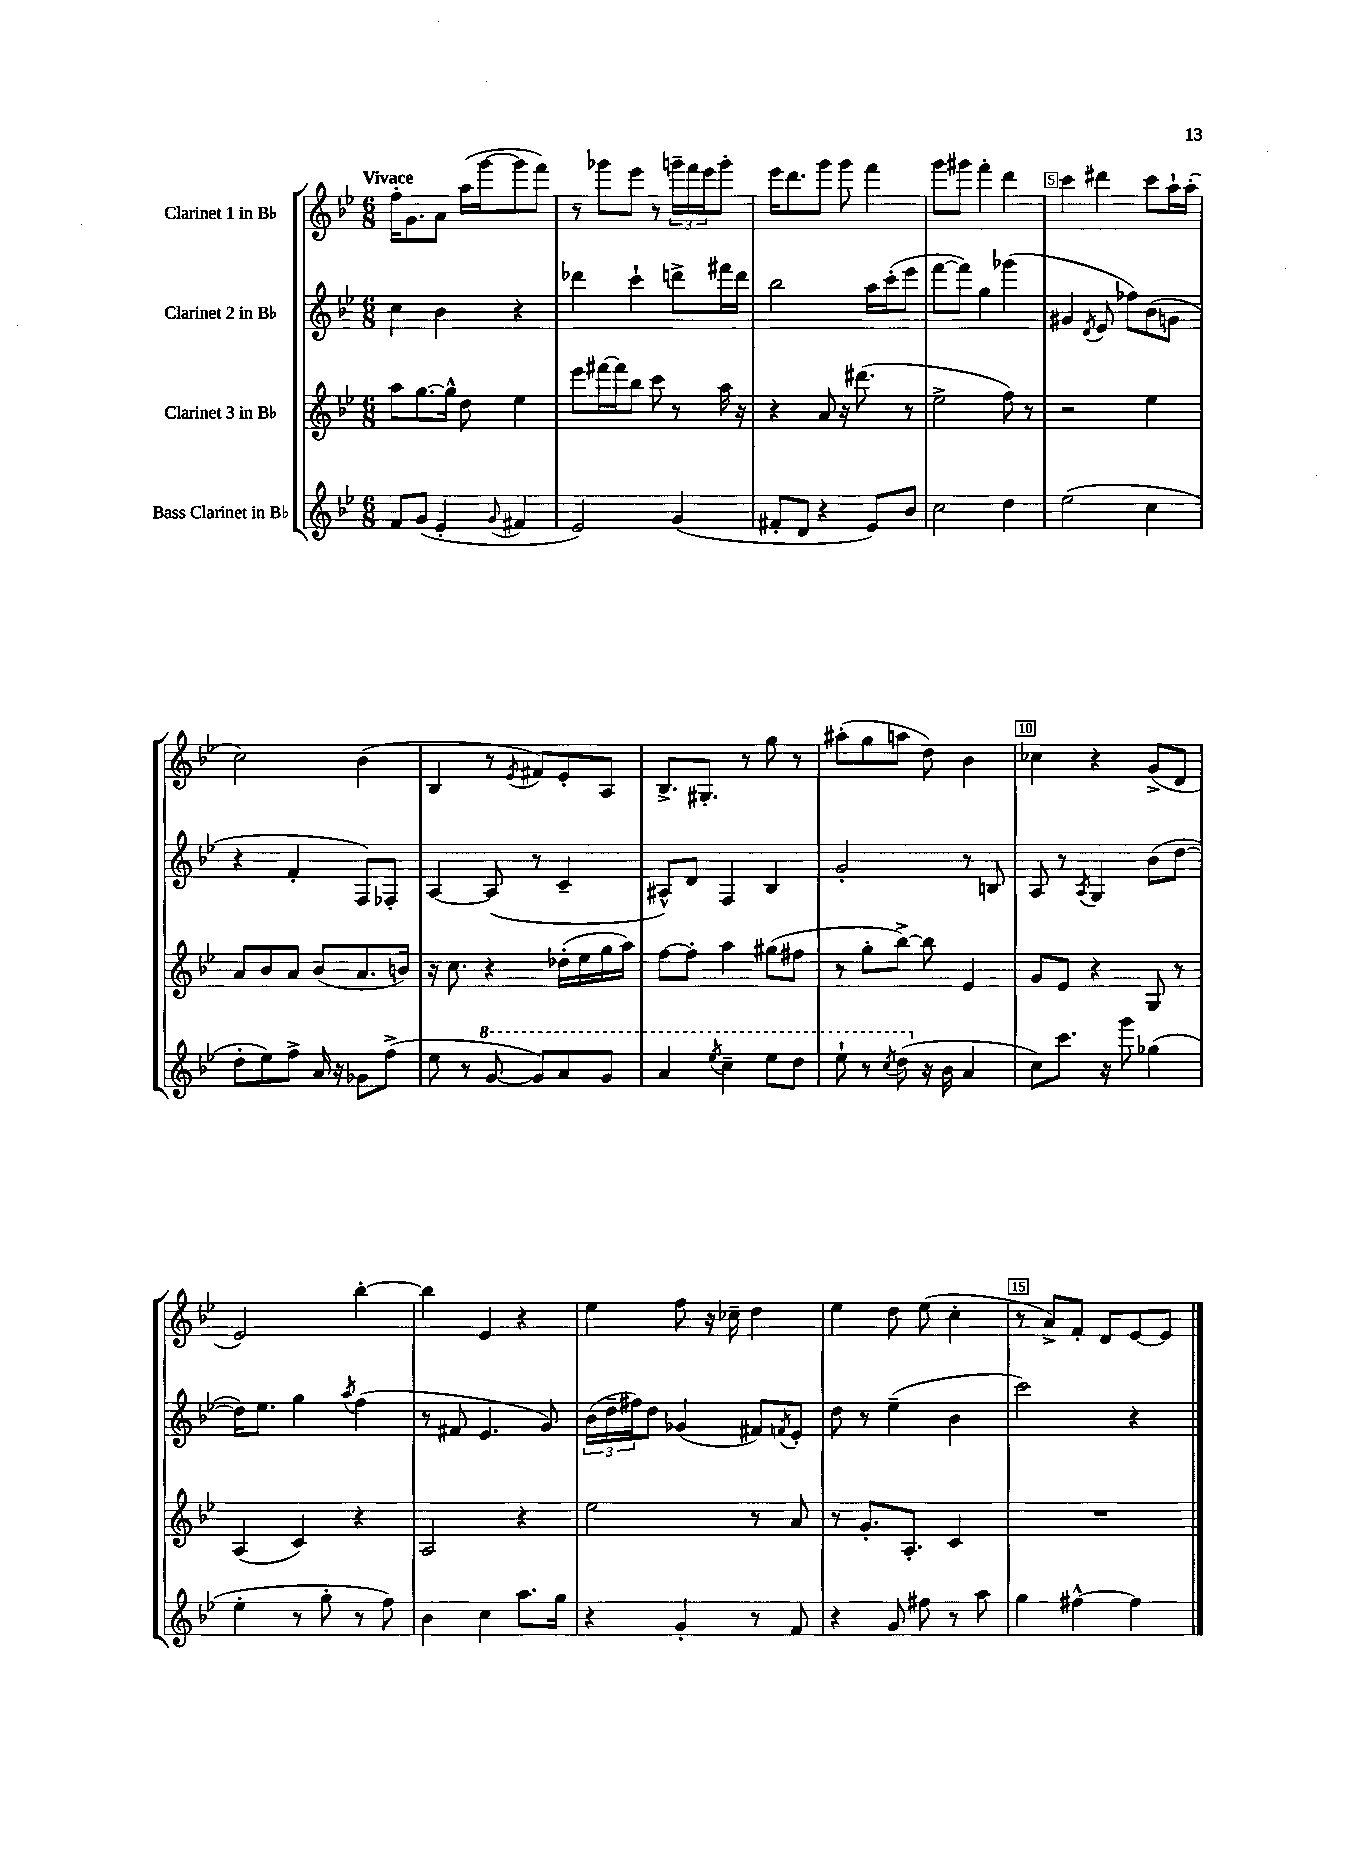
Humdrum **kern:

**kern	**kern	**kern	**kern
*staff4	*staff3	*staff2	*staff1
*clefG2	*clefG2	*clefG2	*clefG2
*k[b-e-]	*k[b-e-]	*k[b-e-]	*k[b-e-]
*M6/8	*M6/8	*M6/8	*M6/8
8f	8aa	4cc	16ff'
.	.	.	8.g
(8g	[8.gg	.	.
4e-'	.	4b-	8a
.	16gg^^]	.	.
.	8dd	.	(16aa
.	.	.	[16ggg
8qqg	.	.	.
4f#	4ee-	4r	8ggg]
.	.	.	8fff)
=	=	=	=
2e-)	8eee-	4ddd-	8r
.	[16fff#	.	8ggg-
.	16fff#]	.	.
.	8bb-	4ccc`	8eee-
.	8ccc	.	8r
(4g	8r	8ddd^	24ggg~
.	.	.	24fff
.	.	.	24eee-
.	16aa	16fff#	8ggg'
.	16r	16ddd	.
=	=	=	=
8f#'	4r	2bb-	16eee-
.	.	.	8.ddd
8d	.	.	.
4r	8a	.	8ggg
.	16r	.	8ggg
.	(8.ddd#	.	.
8e-)	.	16aa	4fff
.	.	(16ccc'	.
8b-	8r	8eee-	.
=	=	=	=
2cc	2ee-^	[8fff	8ggg
.	.	8fff])	8ggg#
.	.	4gg	4fff'
4dd	8ff)	(4ggg-	4ddd
.	8r	.	.
=	=	=	=
(2ee-	2r	4g#	4ccc
.	.	8qd	.
.	.	8e-	4ddd#
.	.	8ff-)	.
4cc	4ee-	(8b-	8ccc
.	.	8g	16aa`
.	.	.	(16aa'
=	=	=	=
8dd'	8a	4r	2cc)
8ee-)	8b-	.	.
8ff^	8a	4f'	.
16a	(8b-	.	.
16r	.	.	.
8g-	8.a	8F)	(4b-
(8ff^	.	8F-'	.
.	16b)	.	.
=	=	=	=
8ee-	16r	[4A	4B-
.	8.cc	.	.
8r	.	.	.
[8gg	4r	(8A]	8r
.	.	.	8qe-
8gg])	.	8r	8f#)
8aa	(16dd-'	4c~	8e-'
.	16ee-	.	.
8gg	16gg	.	8A
.	16aa)	.	.
=	=	=	=
4aa	[8ff	8A#^^)	8.B-^
.	8ff']	8d	.
.	.	.	8.G#'
8qeee-	.	.	.
4ccc~	4aa	4F	.
.	.	.	8r
8eee-	(8gg#	4B-	8gg
8ddd	8ff#	.	8r
=	=	=	=
8eee-`	8r	2g'	(8aa#'
8r	8gg'	.	8gg
8qccc	.	.	.
(8ddd	[8bb-^)	.	8aa
16r	8bb-]	.	8dd)
16b-	.	.	.
4a	4e-	8r	4b-
.	.	8B	.
=	=	=	=
8cc)	8g	8A	4cc-
8.ccc	8e-	8r	.
.	.	8qA	.
.	4r	4G	4r
16r	.	.	.
8ggg	.	.	.
(4gg-	8G	(8b-	(8g^
.	8r	[8dd	8d
=	=	=	=
4ee-'	(4A	16dd])	2e-)
.	.	8.ee-	.
8r	4c)	4gg	.
8gg'	.	.	.
.	.	8qaa	.
8r	4r	(4ff	[4bb-'
8ff)	.	.	.
=	=	=	=
4b-	2A	8r	4bb-]
.	.	8f#	.
4cc	.	4.e-	4e-
8.aa	4r	.	4r
.	.	8g)	.
16gg	.	.	.
=	=	=	=
4r	2ee-	(24b-	4ee-
.	.	24dd~	.
.	.	24ff#)	.
.	.	8dd	.
4g'	.	(4g-	8ff
.	.	.	16r
.	.	.	16cc-~
8r	8r	8f#)	4dd
.	.	8qf	.
8f	8a	8e-'	.
=	=	=	=
4r	8r	8dd	4ee-
.	8.g'	8r	.
8g	.	(4ee-~	8dd
.	8.A'	.	.
8ff#	.	.	(8ee-
8r	4c	4b-	4cc'
8aa	.	.	.
=	=	=	=
4gg	2.r	2ccc)	8r
.	.	.	8a^)
[4ff#^^	.	.	8f'
.	.	.	8d
4ff#]	.	4r	[8e-
.	.	.	8e-]
==	==	==	==
*-	*-	*-	*-
